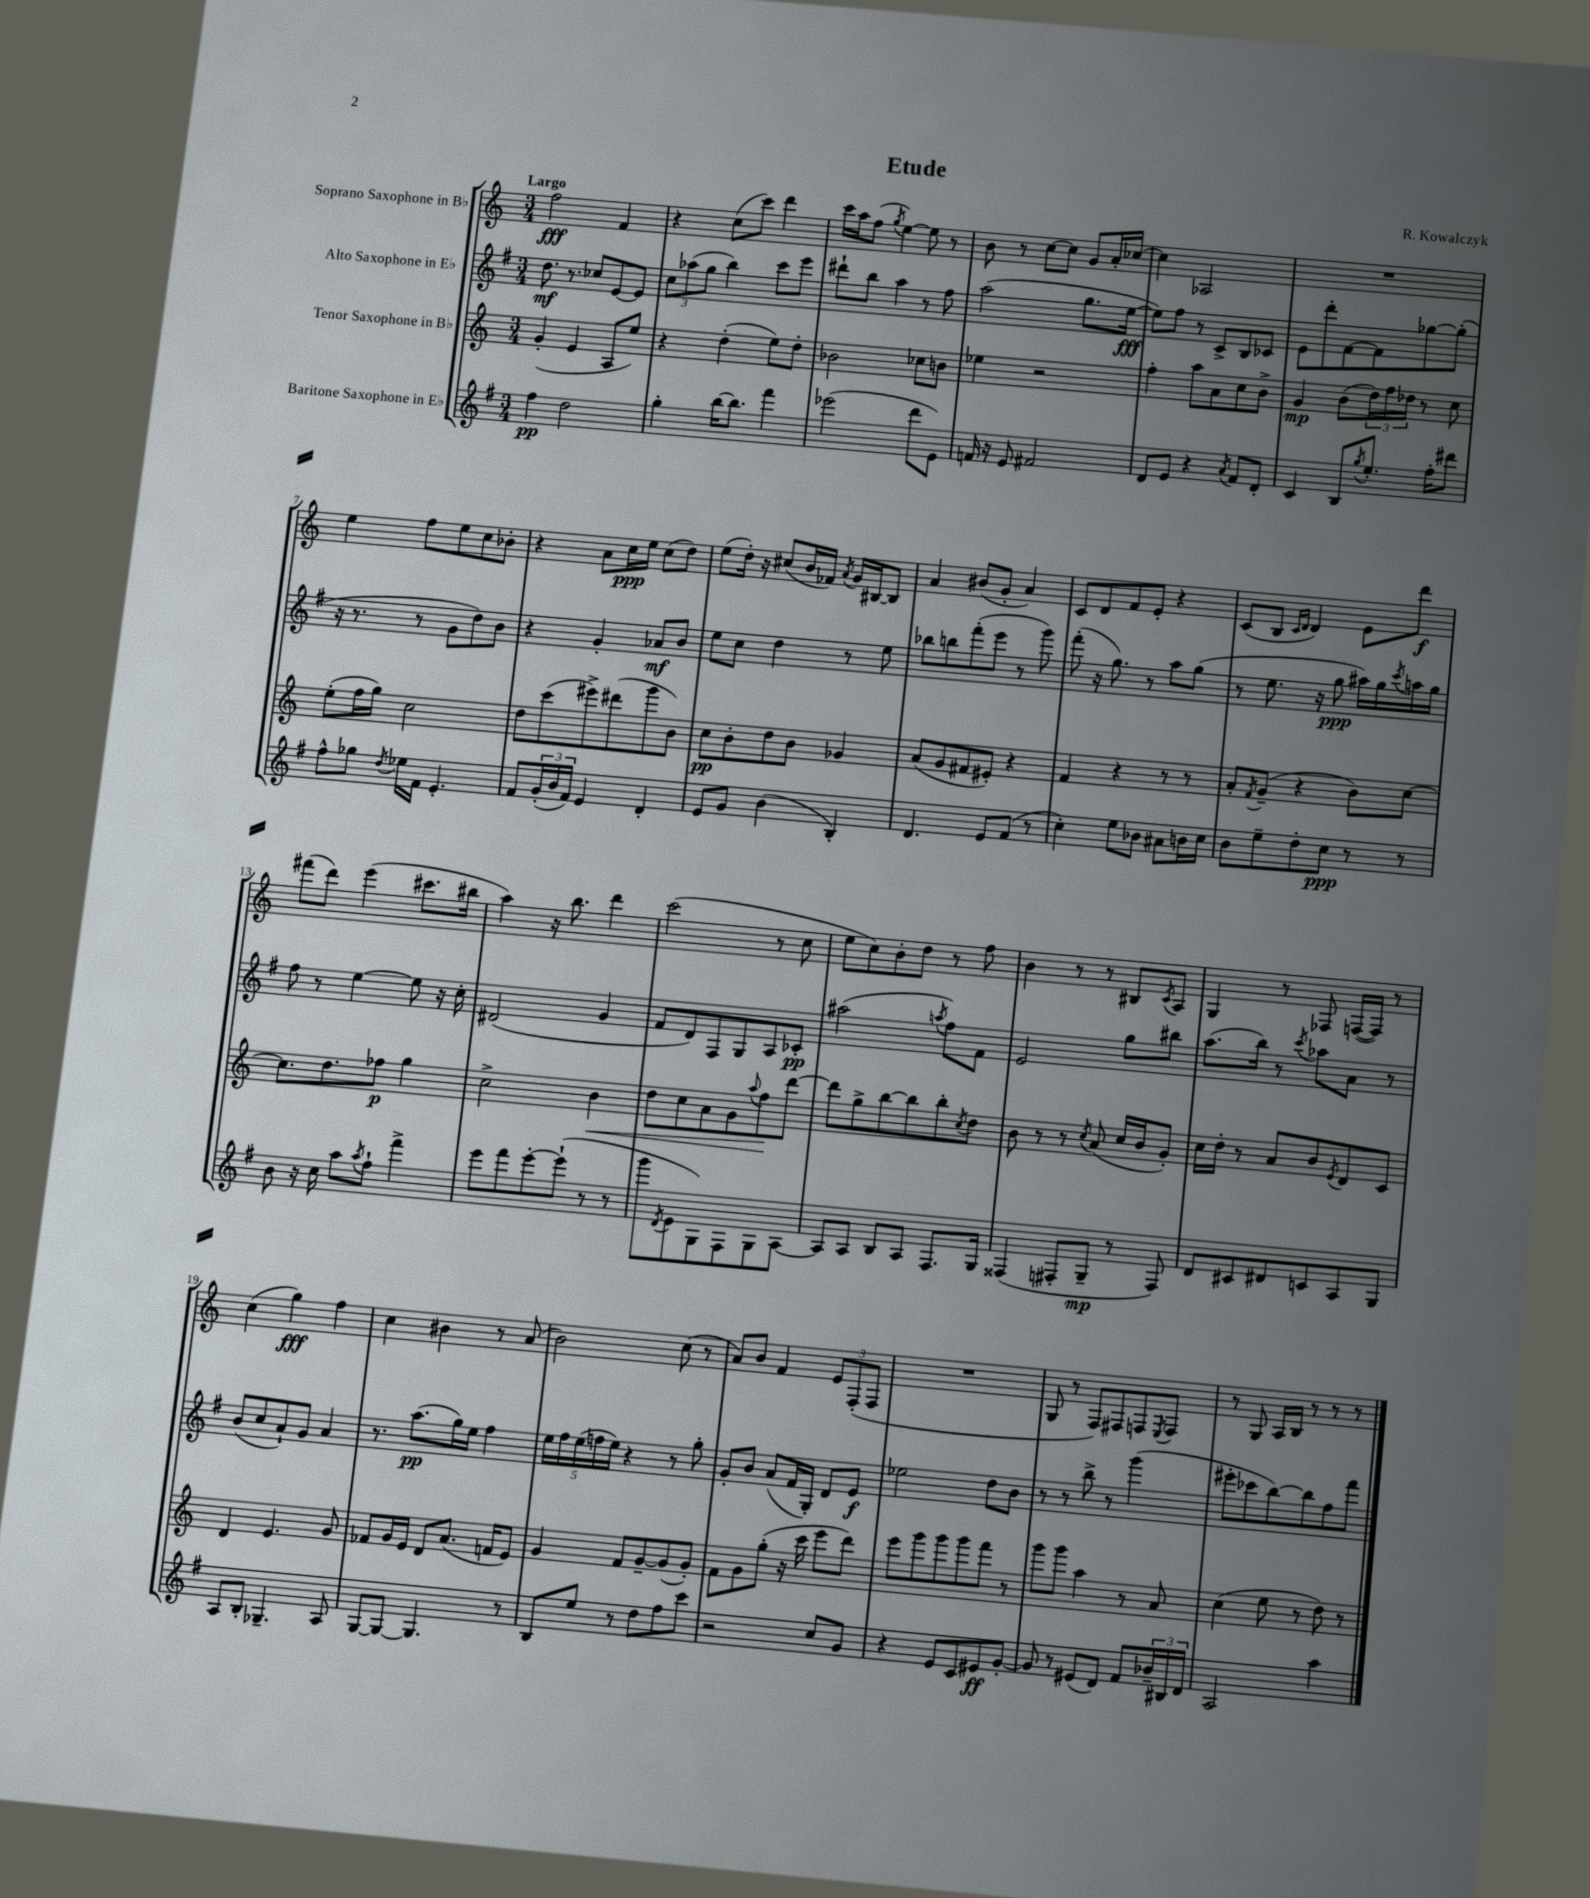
\header { title = "Etude" composer = "R. Kowalczyk" }
<<
\new StaffGroup <<
\new Staff = "s0" \with { instrumentName = "Soprano Saxophone in Bb" } {
    \clef treble \key c \major \numericTimeSignature \time 3/4 \tempo "Largo"
    f''2\fff f'4 |
    r4 c''8( c'''8) d'''4 |
    c'''16 a''16 f''8( \acciaccatura { g''8 } e''4~) e''8 r8 |
    b'8 r8 c''8~ c''8 g'8 a'16-. ces''16~ |
    ces''4 aes2 |
    R2. |
    e''4 f''8 e''8 c''8 bes'8-. |
    r4 a'8 c''16\ppp e''16 c''8( d''8) |
    e''8( d''16-.) r16 cis''8( b'16 fes'16) \acciaccatura { a'8 } g'16 bis16~ bis8 |
    a'4 bis'8( g'8-. a'4) |
    c'8 d'8 f'8 e'8-. r4 |
    c'8( b8 \grace { c'16 d'16 } d'4) e'8 d'''8\f |
    fis'''8( d'''8) e'''4( cis'''8. bis''16 |
    a''4) r16 b''8. d'''4 |
    c'''2( r8 c''8 |
    e''8 c''8) b'8-. d''8 r8 f''8 |
    b'4 r8 r8 bis8 \acciaccatura { c'8 } a8 |
    g4 r8 fes8 f16~( f16) r8 |
    c''4( g''4\fff) f''4 |
    c''4 bis'4 r8 a'8( |
    b'2) c''8( r8 |
    a'8) b'8 f'4 \tuplet 3/2 { e'8 f8-.( f8 } |
    R2. |
    g8 r8 f8) fis8 f8 \acciaccatura { e8 } f8 |
    r8 g8 a16 b16 r8 r8 r8 \bar "|." |
}
\new Staff = "s1" \with { instrumentName = "Alto Saxophone in Eb" } {
    \clef treble \key g \major \numericTimeSignature \time 3/4
    d''8.\mf r8. ces''8 e'8~ e'8 |
    \tuplet 3/2 { c''8 aes''8( g''8 } b''4) c'''8 e'''8 |
    dis'''8-! b''8 a''4 r8 fis''8 |
    a''2( g''8. e''16~\fff |
    e''8) fis''8 r8 c'8-> b8 ces'8 |
    e'8 d'''8-. fis'8~ fis'8 ges''8~ ges''8-.( |
    r16 r8. r8 g'8 d''8) b'8 |
    r4 g'4-. aes'8\mf b'8 |
    e''8 c''8 d''4 r8 e''8 |
    bes''8 b''8 fis'''8-.( e'''8 r8 g'''8) |
    fis'''8-.( r16 g''8.) r8 a''8 g''8( |
    r8 e''8. r16 g''8\ppp ais''16) g''16 \acciaccatura { c'''8 } a''16 g''16 |
    fis''8 r8 e''4~ e''8 r16 c''16-. |
    dis'2( g'4 |
    fis'8 d'8) fis8 g8 a8 ces'8-.\pp |
    ais''2( \acciaccatura { a''8 } fis''8) fis'8 |
    e'2 g''8 bis''8 |
    a''8.( b''16) r8 \acciaccatura { c'''8 } aes''8 a'8 r8 |
    b'8( c''8 a'8-!) g'8 a'4 |
    r8. a''8.\pp( g''16) e''16 fis''4 |
    \tuplet 5/4 { e''16 fis''16 e''16( f''16 e''16) } r4 r8 g''8-. |
    g'8-. b'8 a'8( fis'16 g16-.) d'8 e'8\f |
    ees''2 d''8 b'8 |
    r8 r8 b''8-> r8 g'''4( |
    eis'''8-. ces'''8 b''8~) b''8 fis''8 fis'''8 \bar "|." |
}
\new Staff = "s2" \with { instrumentName = "Tenor Saxophone in Bb" } {
    \clef treble \key c \major \numericTimeSignature \time 3/4
    g'4-.( e'4 a8 e''8) |
    r4 d''4-.( e''8) d''8-. |
    bes'2 ces''8 b'8 |
    ees''4 r2 |
    f''4-. a''8 a'8 c''8 b'8-> |
    g'4\mp b'8( \tuplet 3/2 { d''16) f''16 des''16 } r8 c''8 |
    e''8-.( f''16 g''16) c''2 |
    d''8 c'''8( eis'''8->) dis'''8( g'''8 b'8) |
    c''8\pp b'8-. d''8 b'8 ges'4 |
    a'8( g'8 fis'8 eis'8-.) r4 |
    f'4 r4 r8 r8 |
    a'8-. \acciaccatura { f'8 } g'8--( r4 b'8) c''8~ |
    c''8. d''8. fes''8\p g''4 |
    c''2-> b'4\< |
    d''8 c''8 a'8 g'8 \appoggiatura { a''8 } f''8\! d'''8~ |
    d'''8 g''8-> b''8~ b''8 b''8-. \acciaccatura { c''8 } d''8 |
    b'8 r8 r8 \acciaccatura { c''8 } a'8( c''16 b'16 g'8-.) |
    c''16 d''16-. r8 a'8 b'8 \acciaccatura { e'8 } d'8 c'8 |
    d'4 e'4. g'8 |
    fes'8 g'16 e'16 d'8 a'8.( f'16 e'8) |
    g'4 f'8 g'8~-- g'8( g'8-.) |
    f'8 g'8 g''8-.( r16 c'''16 e'''8 d'''8) |
    e'''8 g'''8 g'''8 g'''8 f'''8 r8 |
    g'''8 g'''8 a''4 r8 a'8 |
    c''4( e''8 r8 d''8) r8 \bar "|." |
}
\new Staff = "s3" \with { instrumentName = "Baritone Saxophone in Eb" } {
    \clef treble \key g \major \numericTimeSignature \time 3/4
    fis''4\pp d''2 |
    g''4-. b''16~ b''8. fis'''4 |
    ees'''2( d'''8 e'8) |
    f'16 r16 e'8 fis'2 |
    d'8 e'8 r4 \acciaccatura { a'8 } fis'8 d'8-. |
    c'4 b8 \acciaccatura { g''8 } e''8.-. fis''16-. dis'''8 |
    fis''8-^ ges''8 \acciaccatura { d''8 } ees''16 fis'16 e'4.-. |
    fis'8 \tuplet 3/2 { g'16-.( b'16 fis'16) } e'4 d'4-. |
    e'8 g'8 b'4( b4-.) |
    d'4. e'8 fis'8( r8 |
    c''4-.) e''8 bes'8 ais'8 b'16 c''16 |
    b'8 e''8-- d''8-. c''8\ppp r8 r8 |
    b'8 r16 c''16 a''8 \acciaccatura { a''8 } fis''8-! fis'''4-> |
    e'''8 fis'''8 e'''8~-. e'''8-!( r8 r8 |
    g'''8 \acciaccatura { d'8 } e'8 g8) fis8 g8 a8~ |
    a8 a8 b8 a8 fis8. g16 |
    fisis4( fis8-. g8--\mp r8 fis8) |
    d'8 cis'8 dis'8 c'8 a8 g8 |
    a8 b8-. ges4.-- a8 |
    g8~ g8~ g4. r8 |
    b8 e''8 r8 d''8 fis''8 c'''8 |
    r2 c''8 g'8 |
    r4 e'8 c'8 eis'8\ff g'8~-. |
    g'8 r8 eis'8( d'8) fis'8 \tuplet 3/2 { bes'16-- bis16 d'16 } |
    a2 a''4 \bar "|." |
}
>>
>>
